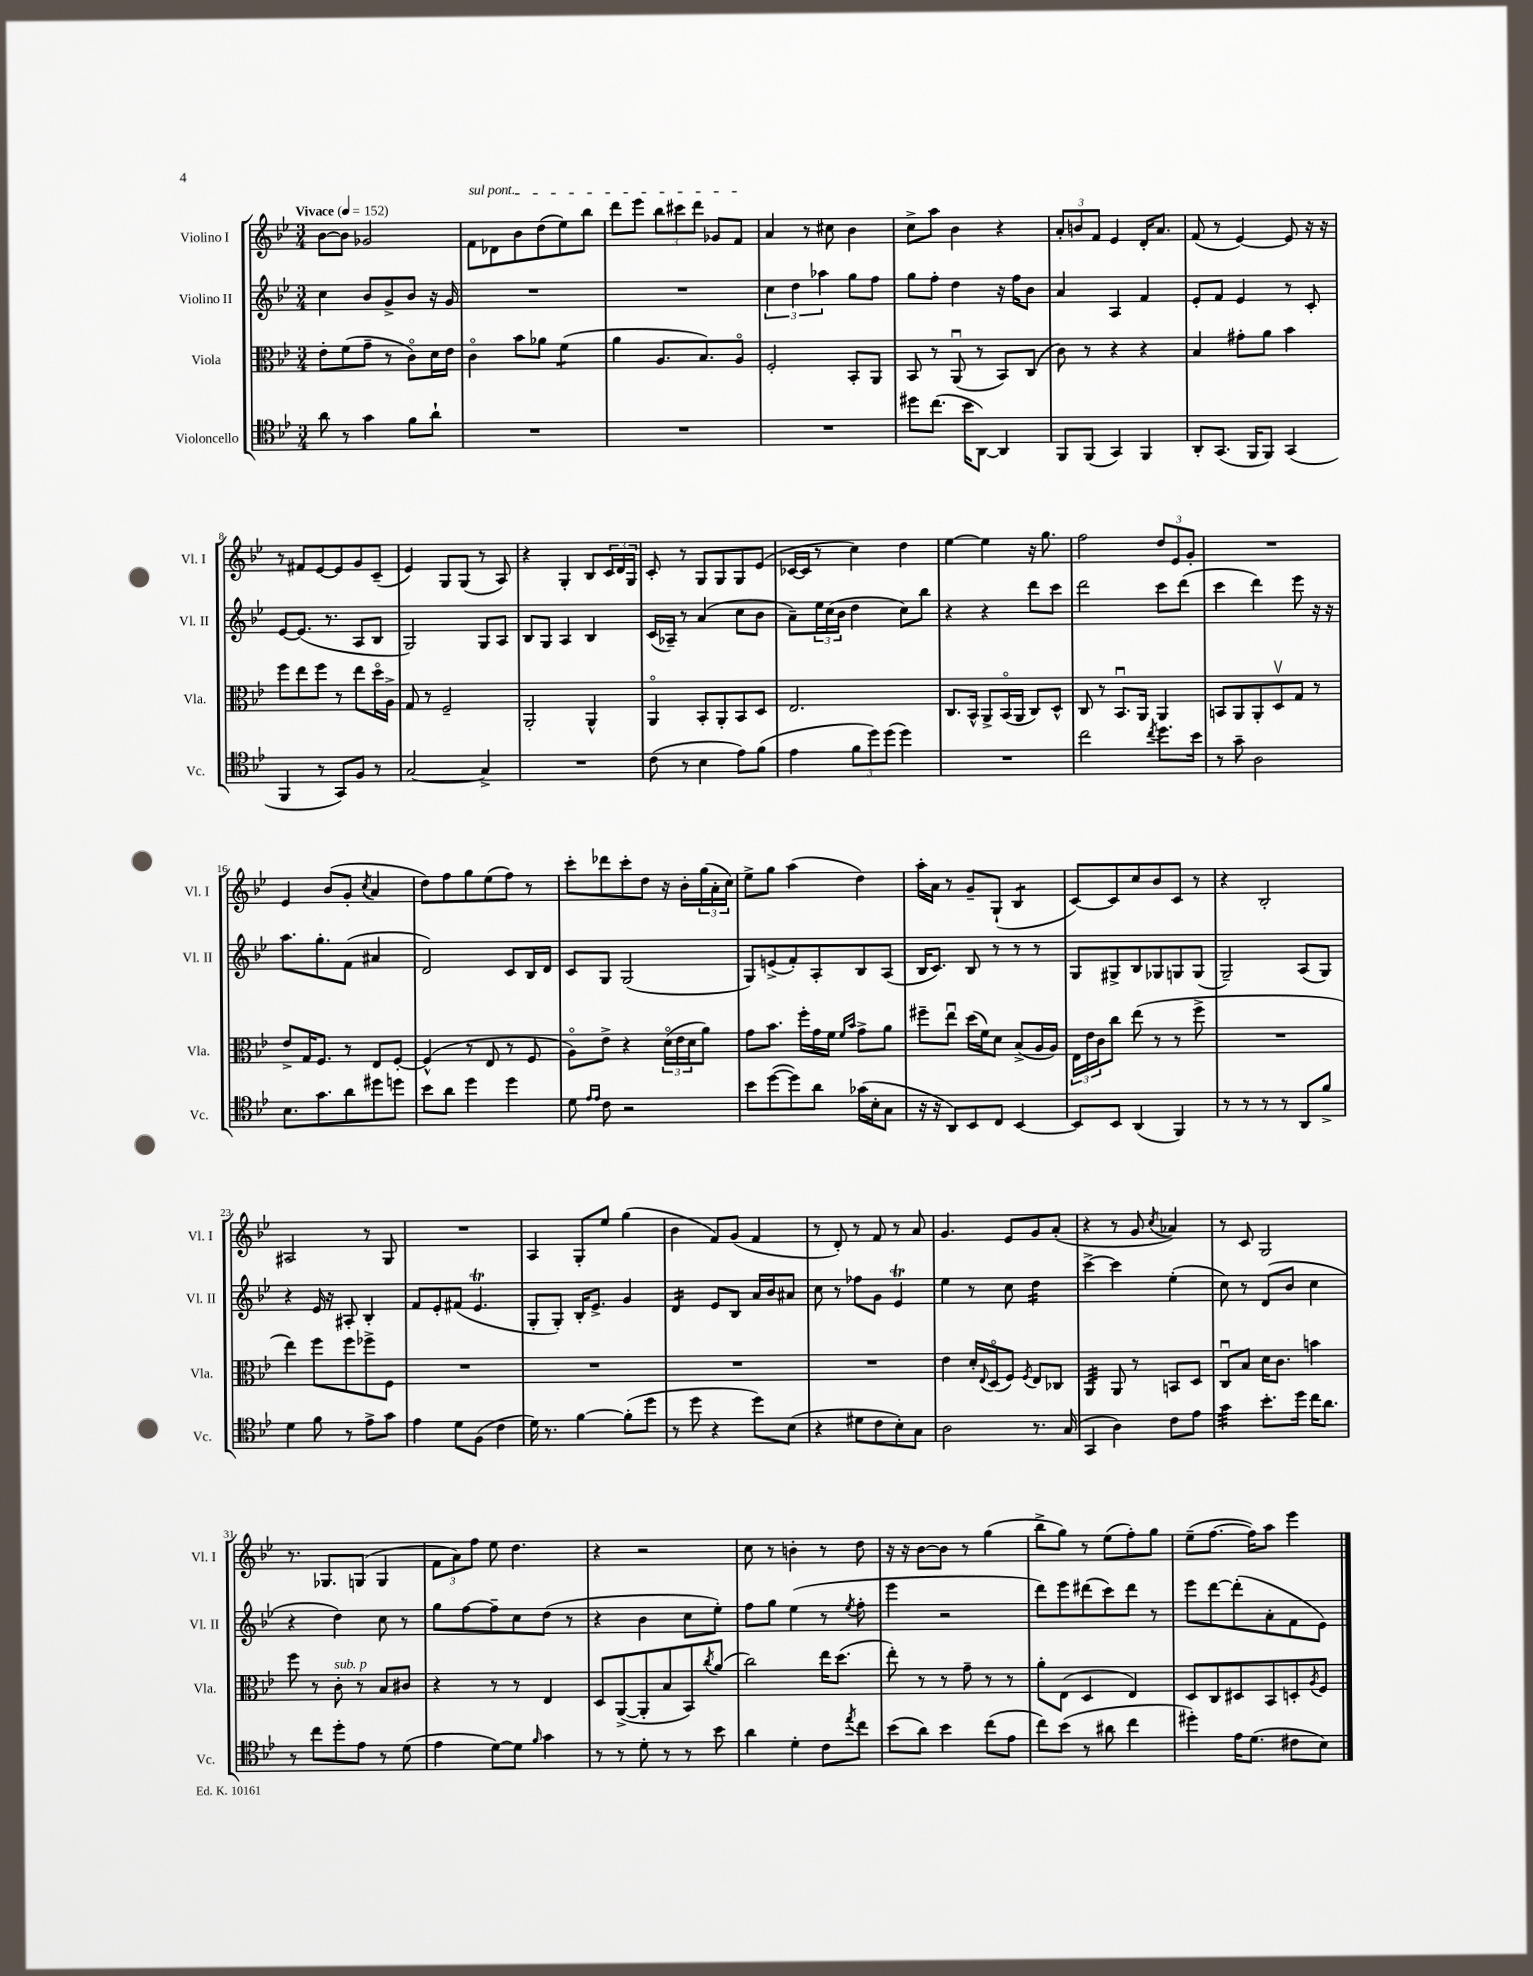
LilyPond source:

<<
\new StaffGroup <<
\new Staff = "s0" \with { instrumentName = "Violino I" shortInstrumentName = "Vl. I" } {
    \clef treble \key bes \major \numericTimeSignature \time 3/4 \tempo "Vivace" 4 = 152
    bes'8~ bes'8 ges'2 |
    \once \override TextSpanner.bound-details.left.text = \markup { \italic "sul pont." } f'8\startTextSpan des'8 bes'8 d''8( ees''8) bes''8 |
    d'''8 ees'''8 \tuplet 3/2 { bes''8 cis'''8 d'''8 } ges'8 f'8\stopTextSpan |
    a'4 r8 cis''8 bes'4 |
    c''8-> a''8 bes'4 r4 |
    \tuplet 3/2 { a'8-. b'8 f'8 } ees'4 d'16-. a'8. |
    f'8( r8 ees'4~) ees'8 r16 r16 |
    r8 fis'8 ees'8~ ees'8 g'8 c'8--( |
    ees'4) g8 g8( r8 a8) |
    r4 g4-. bes8 \tuplet 3/2 { c'16 d'16 g16 } |
    c'8-. r8 g8 g8 g8 ees'8( |
    ces'16~ ces'16 r8 c''4) d''4 |
    ees''4~ ees''4 r16 g''8. |
    f''2 \tuplet 3/2 { d''8 ees'8 g'8-. } |
    R2. |
    ees'4 bes'8( g'8-. \acciaccatura { c''8 } a'4 |
    d''8) f''8 g''8 ees''8( f''8) r8 |
    c'''8-. des'''8 c'''8-. d''8 r16 bes'16-. \tuplet 3/2 { g''16( a'16-. c''16) } |
    ees''8-> g''8 a''4( d''4) |
    a''16-. a'16 r8 g'8-- g8-!( bes4:8 |
    c'8~) c'8 c''8 bes'8 c'8 r8 |
    r4 bes2-. |
    ais2 r8 g8 |
    R2. |
    a4 g8-. ees''8 g''4( |
    bes'4 f'8) g'8( f'4 |
    r8 d'8-.) r8 f'8 r8 a'8 |
    g'4. ees'8 g'8 a'8-.( |
    r4 r8 g'8 \acciaccatura { c''8 } aes'4) |
    r8 c'8 g2 |
    r8. ges8. g8( g4 |
    \tuplet 3/2 { f'8 a'8) f''8 } ees''8 d''4. |
    r4 r2 |
    c''8 r8 b'4-. r8 d''8 |
    r16 r16 bes'8~ bes'8 r8 g''4( |
    bes''8-> g''8) r8 ees''8( f''8-.) g''8 |
    ees''8--( f''8.~ f''16) a''8 ees'''4 \bar "|." |
}
\new Staff = "s1" \with { instrumentName = "Violino II" shortInstrumentName = "Vl. II" } {
    \clef treble \key bes \major \numericTimeSignature \time 3/4
    c''4 bes'8 g'8-> bes'8 r16 g'16 |
    R2. |
    R2. |
    \tuplet 3/2 { c''4 d''4 aes''4 } g''8 f''8 |
    g''8 f''8-. d''4 r16 f''16 bes'8 |
    a'4 a4 f'4 |
    ees'8-. f'8 ees'4 r8 c'8-. |
    ees'8~ ees'8.( r8. a8 bes8 |
    g2) g8 a8 |
    bes8 g8 a4 bes4 |
    c'16( aes16--) r8 a'4( c''8 bes'8 |
    a'8--) \tuplet 3/2 { ees''16 c''16( bes'16 } d''4 c''8) bes''8 |
    r4 r4 d'''8 c'''8 |
    d'''2 c'''8 d'''8( |
    c'''4 d'''4) ees'''8 r16 r16 |
    a''8. g''8.-. f'8( ais'4 |
    d'2) c'8 bes16 d'16 |
    c'8 g8 g2( |
    g8) e'8->( f'8-.) a8-. bes8 a8( |
    bes16 c'8.) bes8 r8 r8 r8 |
    g8 gis8-> bes8 ges8 g8 g8( |
    g2--) a8( g8) |
    r4 ees'16 r16 ais8-. bes4-. |
    f'8 ees'8-. fis'8( ees'4.\trill |
    g8-. g8-.) bes16-. ees'8.-> g'4 |
    d'4:16 ees'8 bes8 a'16 bes'16 ais'8 |
    c''8 r8 fes''8 g'8 ees'4\trill |
    ees''4 r8 c''8 d''4:16 |
    c'''4~-> c'''4 ees''4-.( |
    c''8) r8 d'8( bes'8 c''4 |
    r4 d''4) c''8 r8 |
    g''8 f''8~ f''8-- c''8 d''8( r8 |
    r4 bes'4 c''8 ees''8-.) |
    f''8 g''8 ees''4( r8 \acciaccatura { ees''8 } f''8-. |
    ees'''4 r2 |
    d'''8) ees'''8 dis'''8( c'''8) dis'''8 r8 |
    ees'''8 d'''8~ d'''8-.( a'8-. f'8 ees'8) \bar "|." |
}
\new Staff = "s2" \with { instrumentName = "Viola" shortInstrumentName = "Vla." } {
    \clef alto \key bes \major \numericTimeSignature \time 3/4
    ees'8-. f'8( g'8-- r8 c'8\flageolet) d'16 ees'16 |
    c'4\flageolet bes'8 aes'8 f'4:8( |
    a'4 a8. bes8.) a8\flageolet |
    f2-. bes,8-. a,8 |
    bes,8 r8 a,8\downbow( r8 bes,8) c8( |
    c'8) r8 r4 r4 |
    bes4 gis'8-. a'8 bes'4 |
    f''8 ees''8 f''8 r8 ees''8 d''16\flageolet a16-> |
    g8 r8 f2-- |
    a,2-. a,4-^ |
    a,4\flageolet bes,8-. a,8-. bes,8 d8 |
    ees2. |
    c8. bes,16-^ a,8-> bes,16\flageolet( a,16 c8) d8-^ |
    c8 r8 bes,8.\downbow a,16 a,4 |
    b,8 a,8 a,8-. d8\upbow g8 r8 |
    ees'8-> g16 f8. r8 ees8 f8~-. |
    f4-^( r8 ees8 r8 f8 |
    a8\flageolet) ees'8-> r4 \tuplet 3/2 { d'16\flageolet( ees'16 d'16 } a'8) |
    g'8 bes'8. f''16-. g'16 f'16 \grace { f'16 bes'16 } g'8-> a'8 |
    fis''8-- ees''8\downbow d''16( f'16) d'8 bes8->( a16 a16) |
    \tuplet 3/2 { ees16 ees'16 c'16 } c''8 ees''8( r8 r8 f''8-> |
    R2. |
    ees''4) f''8 f''8 fes''8-> f8 |
    R2. |
    R2. |
    R2. |
    R2. |
    ees'4 d'16-. \appoggiatura { ees8 } d16\flageolet( f8) \acciaccatura { f8 } ees8 ces8 |
    a,4:32 a,8 r8 b,8 d8 |
    c8\downbow bes8 d'16 c'8. b'4 |
    f''8 r8 c'8-.^\markup { \italic "sub. p" } r8 bes8 cis'8 |
    r4 r8 r8 ees4 |
    d8 a,8~->( a,8-. bes8 bes,8) \acciaccatura { c''8 } a'8( |
    c''2) ees''16 d''8.( |
    ees''8-.) r8 r8 g'8-- r8 r8 |
    a'8-. ees8( d4 ees4) |
    d8 c8 dis8 bes,8 d8-. \acciaccatura { a8 } f8 \bar "|." |
}
\new Staff = "s3" \with { instrumentName = "Violoncello" shortInstrumentName = "Vc." } {
    \clef tenor \key bes \major \numericTimeSignature \time 3/4
    a'8 r8 g'4 f'8 a'8-! |
    R2. |
    R2. |
    R2. |
    dis''8 c''8.( bes'16 a,8~) a,4 |
    f,8 f,8( g,4) f,4 |
    a,8-. g,8.( f,16 f,8) g,4( |
    f,4 r8 g,8) f8 r8 |
    g2~ g4-> |
    R2. |
    c'8( r8 bes4 ees'8) f'8( |
    ees'4 \tuplet 3/2 { f'8 d''8) d''8( } d''4) |
    R2. |
    c''2 \acciaccatura { c''8 } d''8. bes'16 |
    r8 g'8-- a2 |
    bes8. g'8. a'8 dis''8 d''8 |
    bes'8 a'8 d''4 d''4 |
    d'8 \grace { ees'16 ees'16 } c'8 r2 |
    bes'8 d''8~( d''8) a'8 ges'16( bes16-. g8 |
    r16 r16 a,8) bes,8 c8 bes,4~ |
    bes,8 bes,8 a,4( f,4) |
    r8 r8 r8 r8 a,8 f'8-> |
    d'4 f'8 r8 ees'8-> g'8 |
    ees'4 d'8 f8( c'4 |
    d'16) r8. f'4~ f'8-.( d''8 |
    r8 d''8 r4 d''8) bes8( |
    r4 dis'8 c'8 bes8-.) g8 |
    a2 r8. g16( |
    g,4 a4) c'8 ees'8 |
    g'4:32 bes'8.-. d''16 c''16 a'8. |
    r8 c''8 d''8-. ees'8 r8 d'8( |
    ees'4 d'8~) d'8 \grace { f'16 } g'4 |
    r8 r8 d'8-. r8 r8 bes'8 |
    a'4 d'4-. c'8 \acciaccatura { ees''8 } c''8 |
    bes'8( a'8) bes'4 c''8( ees'8 |
    c''8) bes'8( r8 ais'8 c''4 |
    dis''4-.) ees'16 d'8.( cis'8 bes8) \bar "|." |
}
>>
>>
